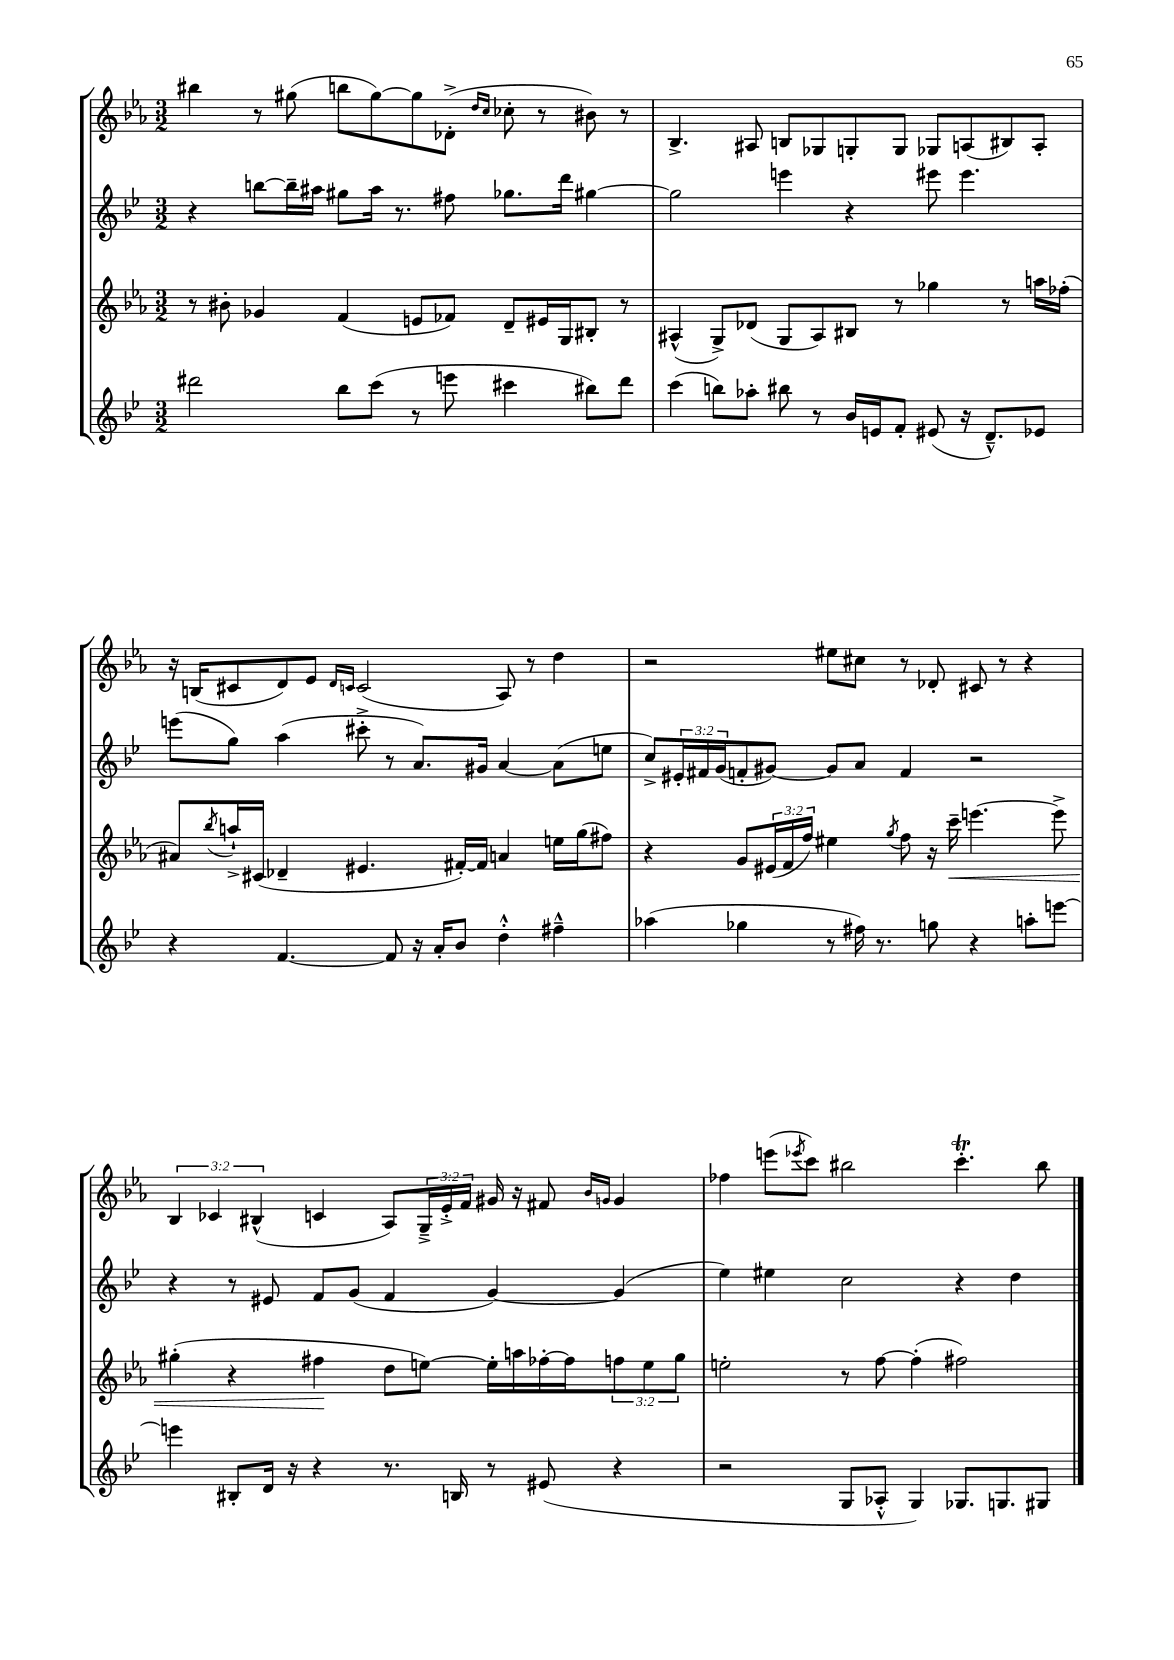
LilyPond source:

<<
\new StaffGroup <<
\new Staff = "s0" {
    \clef treble \key ees \major \numericTimeSignature \time 3/2 \override Staff.TupletNumber.text = #tuplet-number::calc-fraction-text
    bis''4 r8 gis''8( b''8 gis''8~) gis''8 des'8-.->( \grace { d''16 c''16 } ces''8-. r8 bis'8) r8 |
    bes4.-> ais8 b8 ges8 g8-. g8 ges8 a8( bis8) a8-. |
    r16 b16( cis'8 d'8) ees'8 \grace { d'16 c'16 } c'2( aes8) r8 d''4 |
    r2 eis''8 cis''8 r8 des'8-. cis'8 r8 r4 |
    \tuplet 3/2 { bes4 ces'4 bis4-^( } c'4 aes8) \tuplet 3/2 { g16---> ees'16-.-> f'16 } gis'16 r16 fis'8 \grace { bes'16 g'16 } g'4 |
    fes''4 e'''8( \acciaccatura { ees'''8 } c'''8) bis''2 c'''4.-.\trill bis''8 \bar "|." |
}
\new Staff = "s1" {
    \clef treble \key bes \major \numericTimeSignature \time 3/2 \override Staff.TupletNumber.text = #tuplet-number::calc-fraction-text
    r4 b''8~ b''16-- ais''16 gis''8 ais''16 r8. fis''8 ges''8. d'''16 gis''4~ |
    gis''2 e'''4 r4 eis'''8 eis'''4. |
    e'''8( g''8) a''4( cis'''8-.-> r8 a'8.) gis'16 a'4~ a'8( e''8 |
    c''8->) \tuplet 3/2 { eis'16-. fis'16 g'16( } f'8-. gis'8~) gis'8 a'8 f'4 r2 |
    r4 r8 eis'8 f'8 g'8( f'4 g'4~) g'4( |
    ees''4) eis''4 c''2 r4 d''4 \bar "|." |
}
\new Staff = "s2" {
    \clef treble \key ees \major \numericTimeSignature \time 3/2 \override Staff.TupletNumber.text = #tuplet-number::calc-fraction-text
    r8 bis'8-. ges'4 f'4( e'8 fes'8) d'8-- eis'16 g16 bis8-. r8 |
    ais4-^( g8->) des'8( g8 ais8) bis8 r8 ges''4 r8 a''16 fes''16-.( |
    ais'8) \acciaccatura { bes''8 } a''16-!-> cis'16( des'4-- eis'4. fis'16~-.) fis'16 a'4 e''16 g''16( fis''8) |
    r4 g'8 \tuplet 3/2 { eis'16( f'16 f''16) } eis''4 \acciaccatura { g''8 } f''8 r16 c'''16--\< e'''4.~ e'''8-> |
    gis''4-.( r4 fis''4\! d''8 e''8~) e''16-. a''16 fes''16~-. fes''16 \tuplet 3/2 { f''8 e''8 gis''8 } |
    e''2-. r8 f''8~ f''4-.( fis''2) \bar "|." |
}
\new Staff = "s3" {
    \clef treble \key bes \major \numericTimeSignature \time 3/2
    dis'''2 bes''8 c'''8( r8 e'''8 cis'''4 bis''8) dis'''8 |
    c'''4( b''8) aes''8-. bis''8 r8 bes'16 e'16 f'8-. eis'8( r16 d'8.---^) ees'8 |
    r4 f'4.~ f'8 r16 a'16-. bes'8 d''4-.-^ fis''4---^ |
    aes''4( ges''4 r8 fis''16) r8. g''8 r4 a''8-. e'''8~ |
    e'''4 bis8-. d'16 r16 r4 r8. b16 r8 eis'8( r4 |
    r2 g8 aes8-.-^ g4) ges8. g8. gis8 \bar "|." |
}
>>
>>
\layout { \context { \Score \remove "Bar_number_engraver" } }
